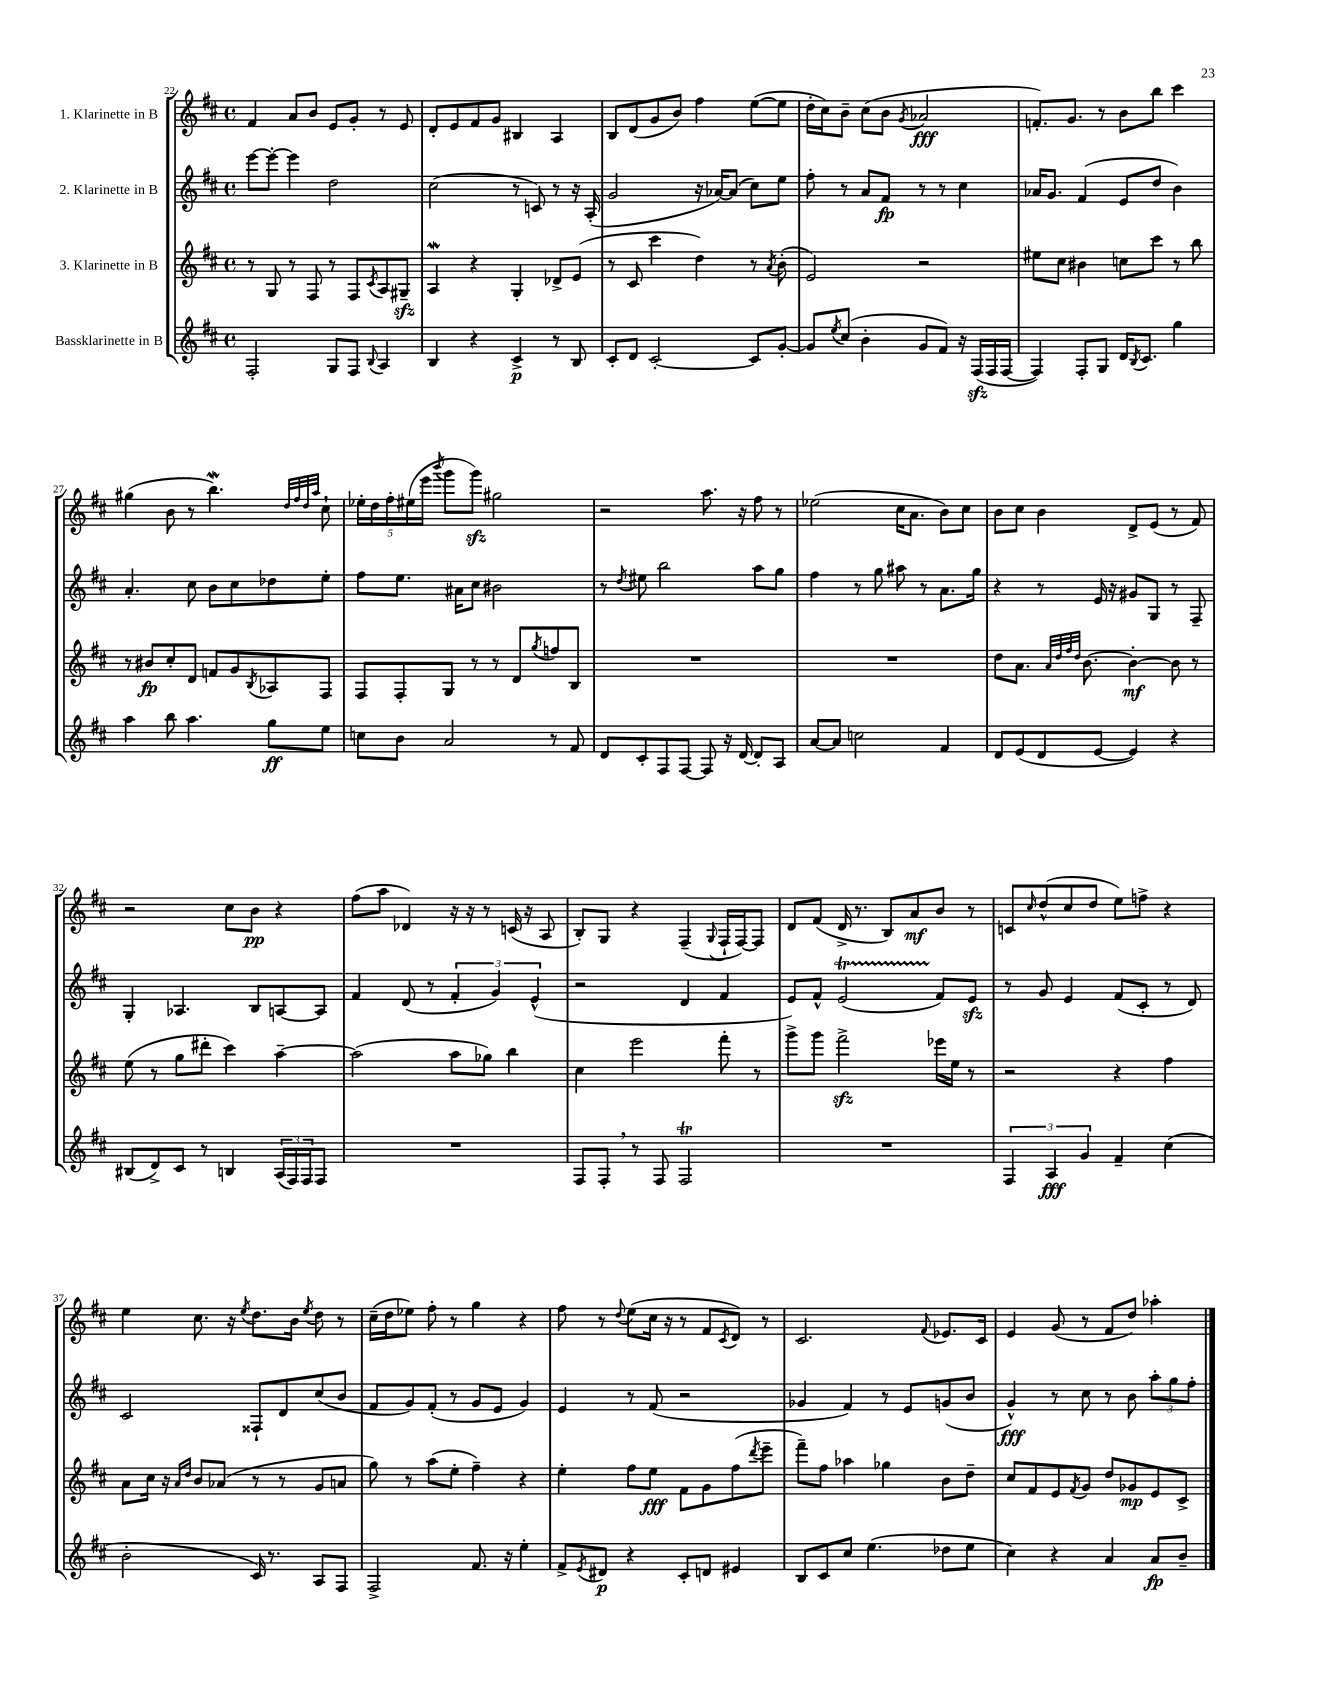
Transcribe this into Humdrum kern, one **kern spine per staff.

**kern	**kern	**kern	**kern
*staff4	*staff3	*staff2	*staff1
*clefG2	*clefG2	*clefG2	*clefG2
*k[f#c#]	*k[f#c#]	*k[f#c#]	*k[f#c#]
*M4/4	*M4/4	*M4/4	*M4/4
*met(c)	*met(c)	*met(c)	*met(c)
2F#'	8r	[8eee	4f#
.	8G	8eee'_	.
.	8r	4eee]	8a
.	8F#	.	8b
8G	8r	2dd	8e
8F#	8F#	.	8g'
8qqB	8qc#	.	.
4A	8A	.	8r
.	8G#~	.	8e
=	=	=	=
4B	4A	(2cc#	8d'
.	.	.	8e
4r	4r	.	8f#
.	.	.	8g
4c#^	4G'	8r	4B#
.	.	8c)	.
8r	8d-^	8r	4A
8B	(8e	16r	.
.	.	(16A'	.
=	=	=	=
8c#'	8r	2g	8B
8d	8c#	.	(8d
[2c#'	4ccc#	.	8g
.	.	.	8b)
.	4dd)	16r	4ff#
.	.	[16a-)	.
.	.	(8a-]	.
8c#]	8r	8cc#)	([8ee
.	8qa	.	.
[8g'	(8b'	8ee	8ee]
=	=	=	=
8g]	2e)	8ff#'	16dd'
.	.	.	16cc#)
8qee	.	.	.
(8cc#	.	8r	8b~
4b'	.	8a	(8cc#
.	.	8f#	8b
.	.	.	8qg
8g	2r	8r	2a-
8f#)	.	8r	.
16r	.	4cc#	.
(16F#	.	.	.
16F#	.	.	.
[16F#	.	.	.
=	=	=	=
4F#])	8ee#	16a-	8.f')
.	.	8.g	.
.	8cc#	.	.
.	.	.	8.g
8F#'	4b#	(4f#	.
8G	.	.	8r
16d	8cc	8e	8b
8qB	.	.	.
8.c#	.	.	.
.	8ccc#	8dd	8bb
4gg	8r	4b)	4ccc#
.	8bb	.	.
=	=	=	=
4aa	8r	4.a'	(4gg#
.	8b#	.	.
8bb	8cc#'	.	8b
4.aa	8d	8cc#	8r
.	8f	8b	4.bb)
.	8g	8cc#	.
.	8qB	.	.
8gg	8A-	8dd-	.
.	.	.	32qqdd
.	.	.	32qqff#
.	.	.	32qqdd
.	.	.	32qqaa
8ee	8F#	8ee'	8cc#`
=	=	=	=
8cc	8F#	8ff#	20ee-'
.	.	.	20dd
.	.	.	20ff#'
8b	8F#'	8.ee	.
.	.	.	(20ee#
.	.	.	20eee
.	.	.	8qbbb
2a	8G	.	8ggg
.	.	16a#	.
.	8r	8cc#	8ggg)
.	8r	2b#	2gg#
.	8d	.	.
.	8qgg	.	.
8r	8ff	.	.
8f#	8B	.	.
=	=	=	=
8d	1r	8r	2r
.	.	8qdd	.
8c#'	.	8ee#	.
8F#	.	2bb	.
[8F#	.	.	.
8F#]	.	.	8.aa
16r	.	.	.
[16d	.	.	16r
8d']	.	8aa	8ff#
8A	.	8gg	8r
=	=	=	=
[8a	1r	4ff#	(2ee-
8a]	.	.	.
2cc	.	8r	.
.	.	8gg	.
.	.	8aa#	16cc#
.	.	.	8.a
.	.	8r	.
4f#	.	8.a	8b)
.	.	.	8cc#
.	.	16gg	.
=	=	=	=
8d	8dd	4r	8b
(8e	8.a	.	8cc#
8d	.	8r	4b
.	32qqa	.	.
.	32qqdd	.	.
.	32qqff#	.	.
.	32qqdd	.	.
.	[8.b	.	.
[8e	.	16e	.
.	.	16r	.
4e])	4b'_	8g#	8d^
.	.	8G	(8e
4r	8b]	8r	8r
.	8r	8F#~	8f#)
=	=	=	=
(8B#	(8ee	4G'	2r
8d^)	8r	.	.
8c#	8gg	4.A-	.
8r	8ddd#'	.	.
4B	4ccc#)	.	8cc#
.	.	8B	8b
(24A	[4aa~	[8A	4r
24F#)	.	.	.
24F#	.	.	.
8F#	.	8A]	.
=	=	=	=
1r	(2aa]	4f#	(8ff#
.	.	.	8aa
.	.	(8d	4d-)
.	.	8r	.
.	8aa	6f#'	16r
.	.	.	16r
.	8gg-)	.	8r
.	.	6g)	.
.	4bb	.	(16c
.	.	.	16r
.	.	(6e^^	.
.	.	.	8A
=	=	=	=
8F#	4cc#	2r	8B')
8F#'	.	.	8G
8r	2eee	.	4r
8F#	.	.	.
2F#	.	4d	(4F#~
.	.	.	8qqG
.	8fff#'	4f#	16F#`
.	.	.	[16F#)
.	8r	.	8F#]
=	=	=	=
1r	8ggg^	8e)	8d
.	8ggg	8f#^^	(8f#
.	2fff#^	(2e	16d^
.	.	.	8.r
.	.	.	8B)
.	.	.	8a
.	16eee-	8f#)	8b
.	16ee	.	.
.	8r	8e	8r
=	=	=	=
6F#	2r	8r	8c
.	.	.	16qqcc#
.	.	8g	(8dd^^
6A	.	.	.
.	.	4e	8cc#
6g	.	.	.
.	.	.	8dd
4f#~	4r	(8f#	8ee)
.	.	8c#'	8ff^
(4cc#	4ff#	8r	4r
.	.	8d)	.
=	=	=	=
2b'	8a	2c#	4ee
.	16cc#	.	.
.	16r	.	.
.	16qqa	.	.
.	16qqdd	.	.
.	8b	.	8.cc#
.	(8a-	.	.
.	.	.	16r
.	.	.	8qee
16c#)	8r	8F##`	8.dd
8.r	.	.	.
.	8r	8d	.
.	.	.	16b
.	.	.	8qee
8A	8g	(8cc#	8dd
8F#	8a	8b	8r
=	=	=	=
2F#^	8gg)	8f#	(16cc#~
.	.	.	16dd
.	8r	8g)	8ee-)
.	(8aa	(8f#'	8ff#'
.	8ee'	8r	8r
8.f#	4ff#~)	8g	4gg
.	.	8e	.
16r	.	.	.
4ee'	4r	4g)	4r
=	=	=	=
8f#^	4ee'	4e	8ff#
8qe	.	.	.
8d#	.	.	8r
.	.	.	8qqdd
4r	8ff#	8r	(8ee
.	8ee	(8f#	16cc#
.	.	.	16r
8c#'	8f#	2r	8r
8d	8g	.	8f#
.	.	.	8qc#
4e#	(8ff#	.	8d)
.	8qddd	.	.
.	8eee~	.	8r
=	=	=	=
8B	8fff#~)	4g-	2.c#
8c#	8ff#	.	.
8cc#	4aa-	4f#)	.
(4.ee	.	.	.
.	4gg-	8r	.
.	.	8e	.
.	.	.	8qqf#
8dd-	8b	(8g	8.e-
8ee	8dd~	8b	.
.	.	.	16c#
=	=	=	=
4cc#)	8cc#	4g^^)	4e
.	8f#	.	.
4r	8e	8r	(8g
.	8qf#	.	.
.	8g	8cc#	8r
4a	8dd	8r	8f#
.	8g-	8b	8dd)
8a	8e	12aa'	4aa-'
.	.	12gg	.
8b~	8c#^	.	.
.	.	12ff#'	.
==	==	==	==
*-	*-	*-	*-
